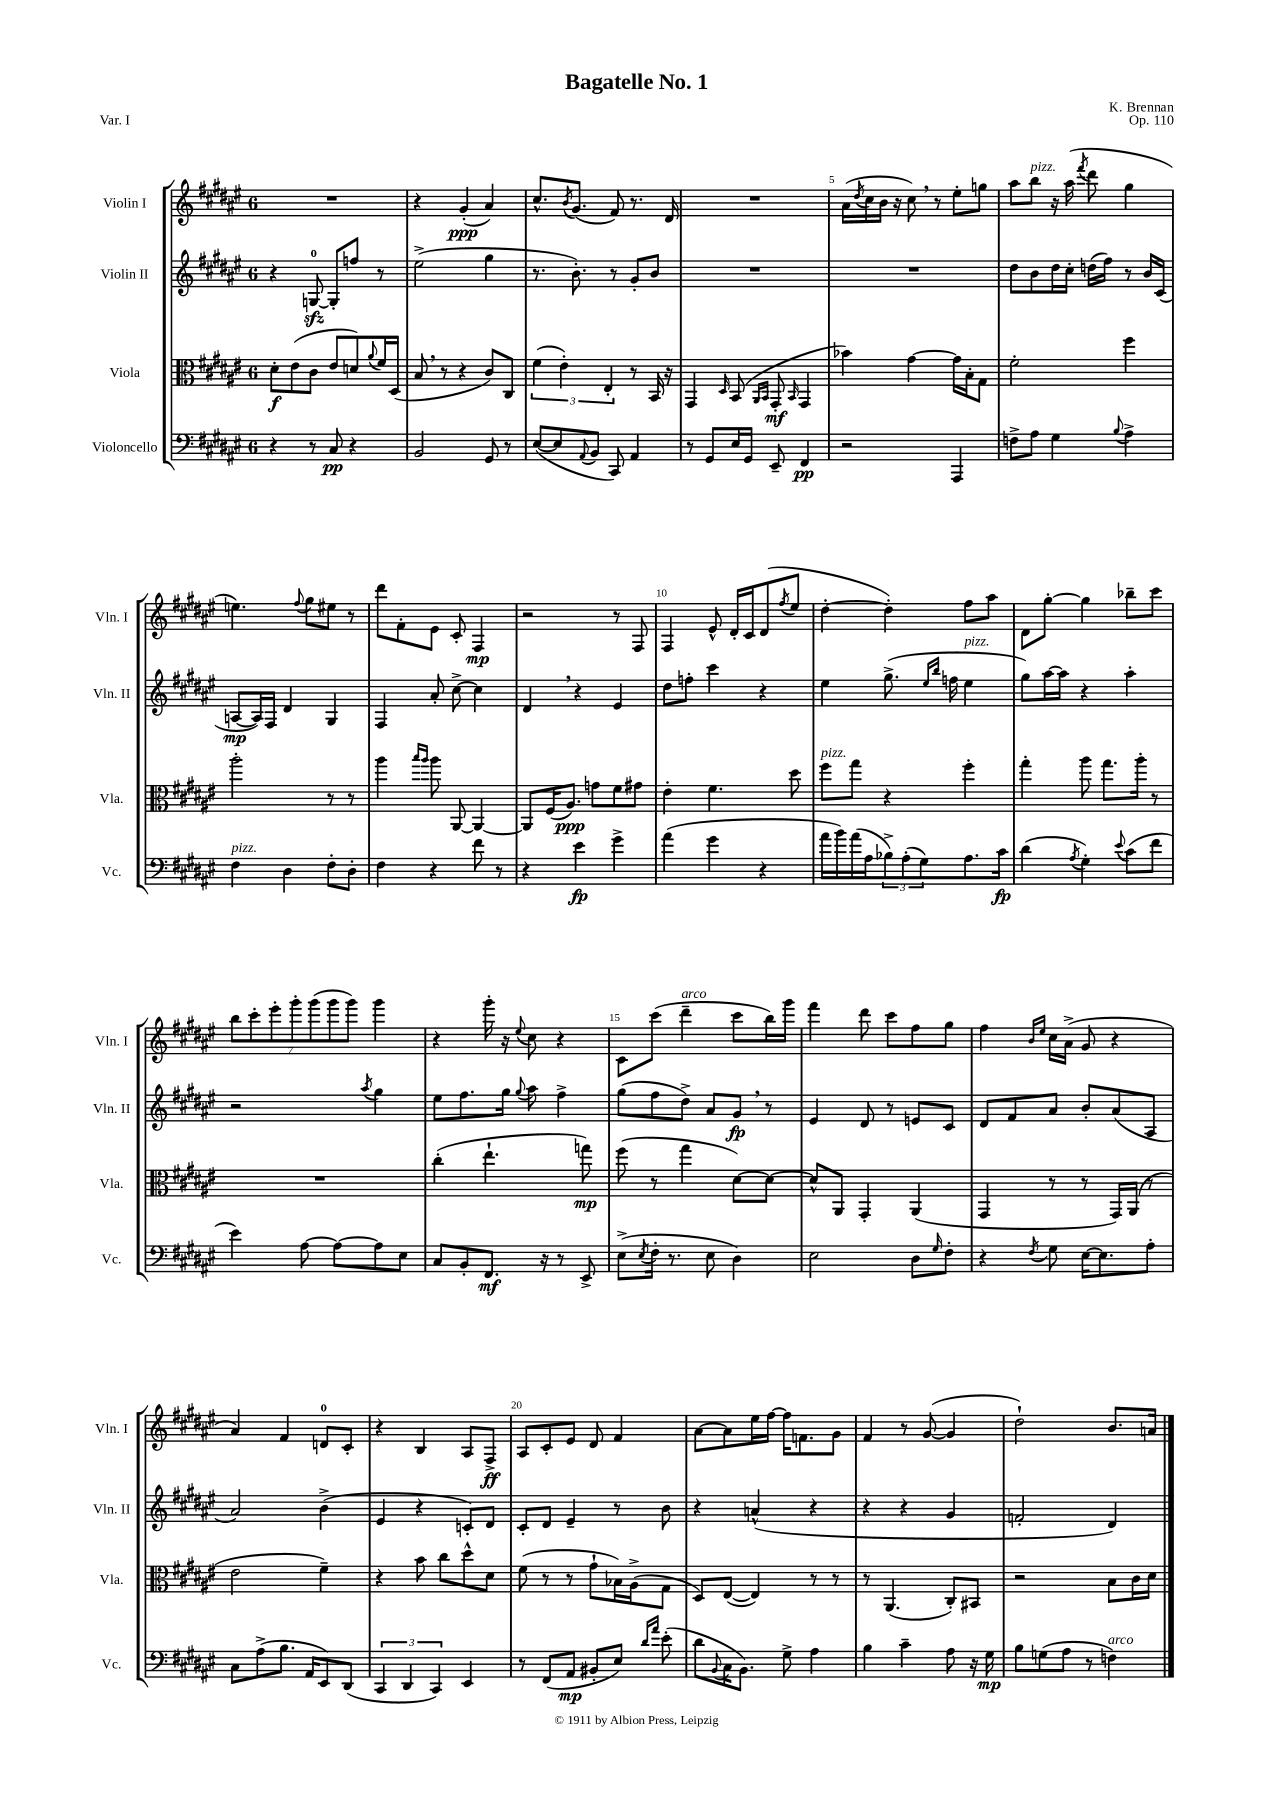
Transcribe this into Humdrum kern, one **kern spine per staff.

**kern	**dynam	**kern	**dynam	**kern	**dynam	**kern	**dynam
*part4	*part4	*part3	*part3	*part2	*part2	*part1	*part1
*staff4	*staff4	*staff3	*staff3	*staff2	*staff2	*staff1	*staff1
*I"Violoncello	*	*I"Viola	*	*I"Violin II	*	*I"Violin I	*
*I'Vc.	*	*I'Vla.	*	*I'Vln. II	*	*I'Vln. I	*
*clefF4	*	*clefC3	*	*clefG2	*	*clefG2	*
*k[f#c#g#d#a#e#]	*	*k[f#c#g#d#a#e#]	*	*k[f#c#g#d#a#e#]	*	*k[f#c#g#d#a#e#]	*
*M6/8	*	*M6/8	*	*M6/8	*	*M6/8	*
=1	=1	=1	=1	=1	=1	=1	=1
4r	.	8d#'\L	f	4r	.	2.r	.
.	.	(8e#\	.	.	.	.	.
8r	.	8c#\J	.	[8Gnzz/	.	.	.
8C#/	pp	8e#/L	.	8G'/L]	.	.	.
4r	.	8dn/)	.	8ffn/J	.	.	.
.	.	8qqa#/	.	.	.	.	.
.	.	16f#/L	.	8r	.	.	.
.	.	(16D#/JJ	.	.	.	.	.
=2	=2	=2	=2	=2	=2	=2	=2
2BB/	.	8B,/	.	(2ee#^\	.	4r	.
.	.	8r	.	.	.	.	.
.	.	4r	.	.	.	(4g#'/	ppp
8GG#/	.	8c#/L)	.	4gg#\	.	4a#/)	.
8r	.	8C#/J	.	.	.	.	.
=3	=3	=3	=3	=3	=3	=3	=3
([8E#/L	.	(6f#\	.	8.r	.	8.cc#^^/L	.
8E#/]	.	.	.	.	.	.	.
.	.	6e#'\)	.	.	.	.	.
.	.	.	.	.	.	8qb/	.
.	.	.	.	8.b'\)	.	(8.g#/J	.
8qqAA#/	.	.	.	.	.	.	.
8BB/J	.	.	.	.	.	.	.
.	.	6E#'/	.	.	.	.	.
8CC#/)	.	.	.	8r	.	8f#/)	.
4AA#/	.	8r	.	8g#'/L	.	8.r	.
.	.	16BB/	.	8b/J	.	.	.
.	.	16r	.	.	.	16d#/	.
=4	=4	=4	=4	=4	=4	=4	=4
8r	.	4GG#/	.	2.r	.	2.r	.
8GG#/L	.	.	.	.	.	.	.
.	.	16qqD#/	.	.	.	.	.
16E#/L	.	(8BB/	.	.	.	.	.
16GG#/JJ	.	.	.	.	.	.	.
.	.	16qqAA#/LL	.	.	.	.	.
.	.	16qqBB/JJ	.	.	.	.	.
8EE#~/	.	8GG#'/	mf	.	.	.	.
.	.	16qqBB/	.	.	.	.	.
4FF#/	pp	4GG#/	.	.	.	.	.
=5	=5	=5	=5	=5	=5	=5	=5
2r	.	4b-X\)	.	2.r	.	(16a#\LL	.
.	.	.	.	.	.	8qdd#/	.
.	.	.	.	.	.	16cc#\	.
.	.	.	.	.	.	16b\JJ	.
.	.	.	.	.	.	16r	.
.	.	[4g#\	.	.	.	8cc#,\)	.
.	.	.	.	.	.	8r	.
4AAA#/	.	16g#\LL]	.	.	.	8ee#'\L	.
.	.	16B'\J	.	.	.	.	.
.	.	8G#\J	.	.	.	8ggn\J	.
=6	=6	=6	=6	=6	=6	=6	=6
8Fn^\L	.	2f#'\	.	8dd#\L	.	8aa#\L	.
!	!	!	!	!	!	!LO:TX:a:i:t=pizz.	!
8A#\J	.	.	.	8b\	.	8bb\J	.
4G#\	.	.	.	16dd#\L	.	16r	.
.	.	.	.	16cc#'\JJ	.	(16aa#\	.
.	.	.	.	.	.	8qfff#/	.
.	.	.	.	(16ddn\LL	.	8ddd#\	.
.	.	.	.	16ff#\JJ)	.	.	.
8qqB/	.	.	.	.	.	.	.
4A#^\	.	4ff#\	.	8r	.	4gg#\	.
.	.	.	.	16b/LL	.	.	.
.	.	.	.	(16c#/JJ	.	.	.
!!LO:LB:g=z
=7	=7	=7	=7	=7	=7	=7	=7
!LO:TX:a:i:t=pizz.	!	!	!	!	!	!	!
4F#\	.	2aa#'\	.	[8An/L	mp	4.een\)	.
.	.	.	.	16A/L])	.	.	.
.	.	.	.	16F#/JJ	.	.	.
4D#\	.	.	.	4d#/	.	.	.
.	.	.	.	.	.	8qqff#/	.
.	.	.	.	.	.	8gg#\L	.
8F#'\L	.	8r	.	4G#/	.	8ee#X\J	.
8D#'\J	.	8r	.	.	.	8r	.
=8	=8	=8	=8	=8	=8	=8	=8
4F#\	.	4aa#\	.	4F#/	.	8ddd#\L	.
.	.	.	.	.	.	8f#'\	.
.	.	16qqbb/LL	.	.	.	.	.
.	.	16qqaa#/JJ	.	.	.	.	.
4r	.	8aa#\	.	8a#'/	.	8e#\J	.
.	.	[8AA#/	.	[8cc#^\	.	8c#'/	.
8f#\	.	4AA#/_	.	4cc#\]	.	4F#/	mp
8r	.	.	.	.	.	.	.
=9	=9	=9	=9	=9	=9	=9	=9
4r	.	8AA#/L]	.	4d#,/	.	2r	.
.	.	(16F#/K	.	.	.	.	.
.	.	8.A#/J)	ppp	.	.	.	.
4e#\	fp	.	.	4r	.	.	.
.	.	8gn\L	.	.	.	.	.
4g#^\	.	8f#\	.	4e#/	.	8r	.
.	.	8g#X\J	.	.	.	8F#/	.
=10	=10	=10	=10	=10	=10	=10	=10
(4a#\	.	4e#'\	.	8dd#\L	.	4F#/	.
.	.	.	.	8ffn'\J	.	.	.
4g#\	.	4.f#\	.	4ccc#\	.	8e#^^/	.
.	.	.	.	.	.	16d#'/LL	.
.	.	.	.	.	.	16c#/J	.
4r	.	.	.	4r	.	(8d#/	.
.	.	.	.	.	.	8qff#/	.
.	.	8dd#\	.	.	.	8ee#/J	.
=11	=11	=11	=11	=11	=11	=11	=11
!	!	!LO:TX:a:i:t=pizz.	!	!	!	!	!
16a#\LL	.	8ff#\L	.	4ee#\	.	[4dd#'\	.
16b\)	.	.	.	.	.	.	.
(16a#\	.	8gg#\J	.	.	.	.	.
16A#\J	.	.	.	.	.	.	.
12B-X^\)	.	4r	.	(8.gg#^\	.	4dd#'\])	.
(12A#'\	.	.	.	.	.	.	.
12G#\)	.	.	.	.	.	.	.
.	.	.	.	16qqee#/LL	.	.	.
.	.	.	.	16qqbb/JJ	.	.	.
.	.	.	.	16ffn\	.	.	.
!	!	!	!	!LO:TX:a:i:t=pizz.	!	!	!
8.A#\	.	4ff#'\	.	4ee#\	.	8ff#\L	.
.	.	.	.	.	.	8aa#\J	.
16c#\Jk	fp	.	.	.	.	.	.
=12	=12	=12	=12	=12	=12	=12	=12
(4d#\	.	4gg#'\	.	8gg#\L)	.	8d#\L	.
.	.	.	.	[16aa#\L	.	[8gg#'\J	.
.	.	.	.	16aa#\JJ]	.	.	.
8qA#/	.	.	.	.	.	.	.
4G#'\)	.	8aa#\	.	4r	.	4gg#\]	.
.	.	8.gg#\L	.	.	.	.	.
8qqe#/	.	.	.	.	.	.	.
(8c#\L	.	.	.	4aa#'\	.	8bb-X~\L	.
.	.	16aa#'\Jk	.	.	.	.	.
8f#\J	.	8r	.	.	.	8ccc#\J	.
!!LO:LB:g=z
=13	=13	=13	=13	=13	=13	=13	=13
4e#\)	.	2.r	.	2r	.	14bb\L	.
.	.	.	.	.	.	14ccc#'\	.
.	.	.	.	.	.	14eee#'\	.
.	.	.	.	.	.	14ggg#'\	.
[8A#\	.	.	.	.	.	.	.
.	.	.	.	.	.	(14ggg#\	.
.	.	.	.	.	.	14ggg#\	.
8A#\L_	.	.	.	.	.	.	.
.	.	.	.	.	.	14ggg#\J)	.
.	.	.	.	8qaa#/	.	.	.
8A#\]	.	.	.	4gg#\	.	4ggg#\	.
8E#\J	.	.	.	.	.	.	.
=14	=14	=14	=14	=14	=14	=14	=14
8C#/L	.	(4cc#'\	.	8ee#\L	.	4r	.
8BB'/	.	.	.	8.ff#\	.	.	.
8.FF#/J	mf	4.ee#`\	.	.	.	16ggg#'\	.
.	.	.	.	16gg#\Jk	.	16r	.
.	.	.	.	8qqgg#/	.	8qqee#/	.
.	.	.	.	8aa#\	.	8cc#\	.
16r	.	.	.	.	.	.	.
8r	.	.	.	4ff#^\	.	4r	.
8EE#^/	.	8ggn\)	mp	.	.	.	.
=15	=15	=15	=15	=15	=15	=15	=15
(8E#^\L	.	(8ff#\	.	(8gg#\L	.	8c#\L	.
8qE#/	.	.	.	.	.	.	.
16F#'\Jk	.	8r	.	8ff#\	.	(8ccc#\J	.
8.r	.	.	.	.	.	.	.
!	!	!	!	!	!	!LO:TX:a:i:t=arco	!
.	.	4gg#\	.	8dd#^\J)	.	4ddd#~\	.
8E#\	.	.	.	8a#/L	.	.	.
4D#\)	.	[8d#\L)	.	8g#,/J	fp	8ccc#\L	.
.	.	8d#\J_	.	8r	.	16bb\L)	.
.	.	.	.	.	.	16ggg#\JJ	.
=16	=16	=16	=16	=16	=16	=16	=16
2E#\	.	8d#^^/L]	.	4e#/	.	4fff#\	.
.	.	8AA#/J	.	.	.	.	.
.	.	4GG#'/	.	8d#/	.	8ddd#\	.
.	.	.	.	8r	.	8ccc#\L	.
8D#\L	.	(4AA#/	.	8en/L	.	8ff#\	.
16qqG#/	.	.	.	.	.	.	.
8F#'\J	.	.	.	8c#/J	.	8gg#\J	.
=17	=17	=17	=17	=17	=17	=17	=17
4r	.	4GG#/	.	8d#/L	.	4ff#\	.
.	.	.	.	8f#/	.	.	.
.	.	.	.	.	.	16qqb/LL	.
8qF#/	.	.	.	.	.	16qqee#/JJ	.
8G#\	.	8r	.	8a#/J	.	16cc#\LL	.
.	.	.	.	.	.	(16a#^\JJ	.
[16E#\KL	.	8r	.	8b'/L	.	8g#/	.
8.E#\]	.	.	.	.	.	.	.
.	.	16GG#/LL)	.	(8a#/	.	4r	.
.	.	(16AA#/JJ	.	.	.	.	.
8A#'\J	.	8r	.	8A#/J	.	.	.
!!LO:LB:g=z
=18	=18	=18	=18	=18	=18	=18	=18
8C#\L	.	2e#\	.	2a#/)	.	4a#/)	.
(8A#^\	.	.	.	.	.	.	.
8.B\J	.	.	.	.	.	4f#/	.
16AA#/KL	.	.	.	.	.	.	.
8EE#/)	.	4f#~\)	.	(4b^\	.	8dn/L	.
(8DD#/J	.	.	.	.	.	8c#'/J	.
=19	=19	=19	=19	=19	=19	=19	=19
6CC#/	.	4r	.	4e#/	.	4r	.
6DD#/	.	.	.	.	.	.	.
.	.	8b\	.	4r	.	4B/	.
6CC#/)	.	.	.	.	.	.	.
.	.	8cc#\L	.	.	.	.	.
4EE#/	.	8dd#^^\	.	8cn'/L)	.	8A#/L	.
.	.	8d#\J	.	8d#/J	.	8F#^/J	ff
=20	=20	=20	=20	=20	=20	=20	=20
8r	.	(8f#\	.	8c#'/L	.	8A#/L	.
(8FF#/L	.	8r	.	8d#/J	.	8c#'/	.
8AA#/J	mp	8r	.	4e#~/	.	8e#/J	.
8BB#X'/L	.	8g#`\L	.	.	.	8d#/	.
8E#/J)	.	16B-X\L)	.	8r	.	4f#/	.
.	.	(16A#^\J	.	.	.	.	.
16qqd#/LL	.	.	.	.	.	.	.
16qqa#/JJ	.	.	.	.	.	.	.
(8e#'\	.	8G#\J	.	8b\	.	.	.
=21	=21	=21	=21	=21	=21	=21	=21
8d#\L	.	8D#/L)	.	4r	.	[8a#\L	.
8qqBB/	.	.	.	.	.	.	.
16C#\K	.	([8E#/J	.	.	.	8a#\]	.
8.BB\J)	.	.	.	.	.	.	.
.	.	4E#/])	.	(4an^^/	.	16ee#\L	.
.	.	.	.	.	.	[16ff#\JJ	.
8G#^\	.	.	.	.	.	16ff#\KL]	.
.	.	.	.	.	.	8.fn\	.
4A#\	.	8r	.	4r	.	.	.
.	.	8r	.	.	.	8g#\J	.
=22	=22	=22	=22	=22	=22	=22	=22
4B\	.	8r	.	4r	.	4f#/	.
.	.	(4.AA#/	.	.	.	.	.
4c#~\	.	.	.	4r	.	8r	.
.	.	.	.	.	.	([8g#/	.
8A#\	.	8C#'/L)	.	4g#/	.	4g#/]	.
16r	.	8BB#X/J	.	.	.	.	.
16G#\	mp	.	.	.	.	.	.
=23	=23	=23	=23	=23	=23	=23	=23
8B\L	.	2r	.	2fn'/	.	2dd#`\)	.
(8Gn\	.	.	.	.	.	.	.
8A#\J	.	.	.	.	.	.	.
8r	.	.	.	.	.	.	.
!LO:TX:a:i:t=arco	!	!	!	!	!	!	!
4Fn\)	.	8B\L	.	4d#/)	.	8.b/L	.
.	.	16c#\L	.	.	.	.	.
.	.	16d#\JJ	.	.	.	16an/Jk	.
==	==	==	==	==	==	==	==
*-	*-	*-	*-	*-	*-	*-	*-
